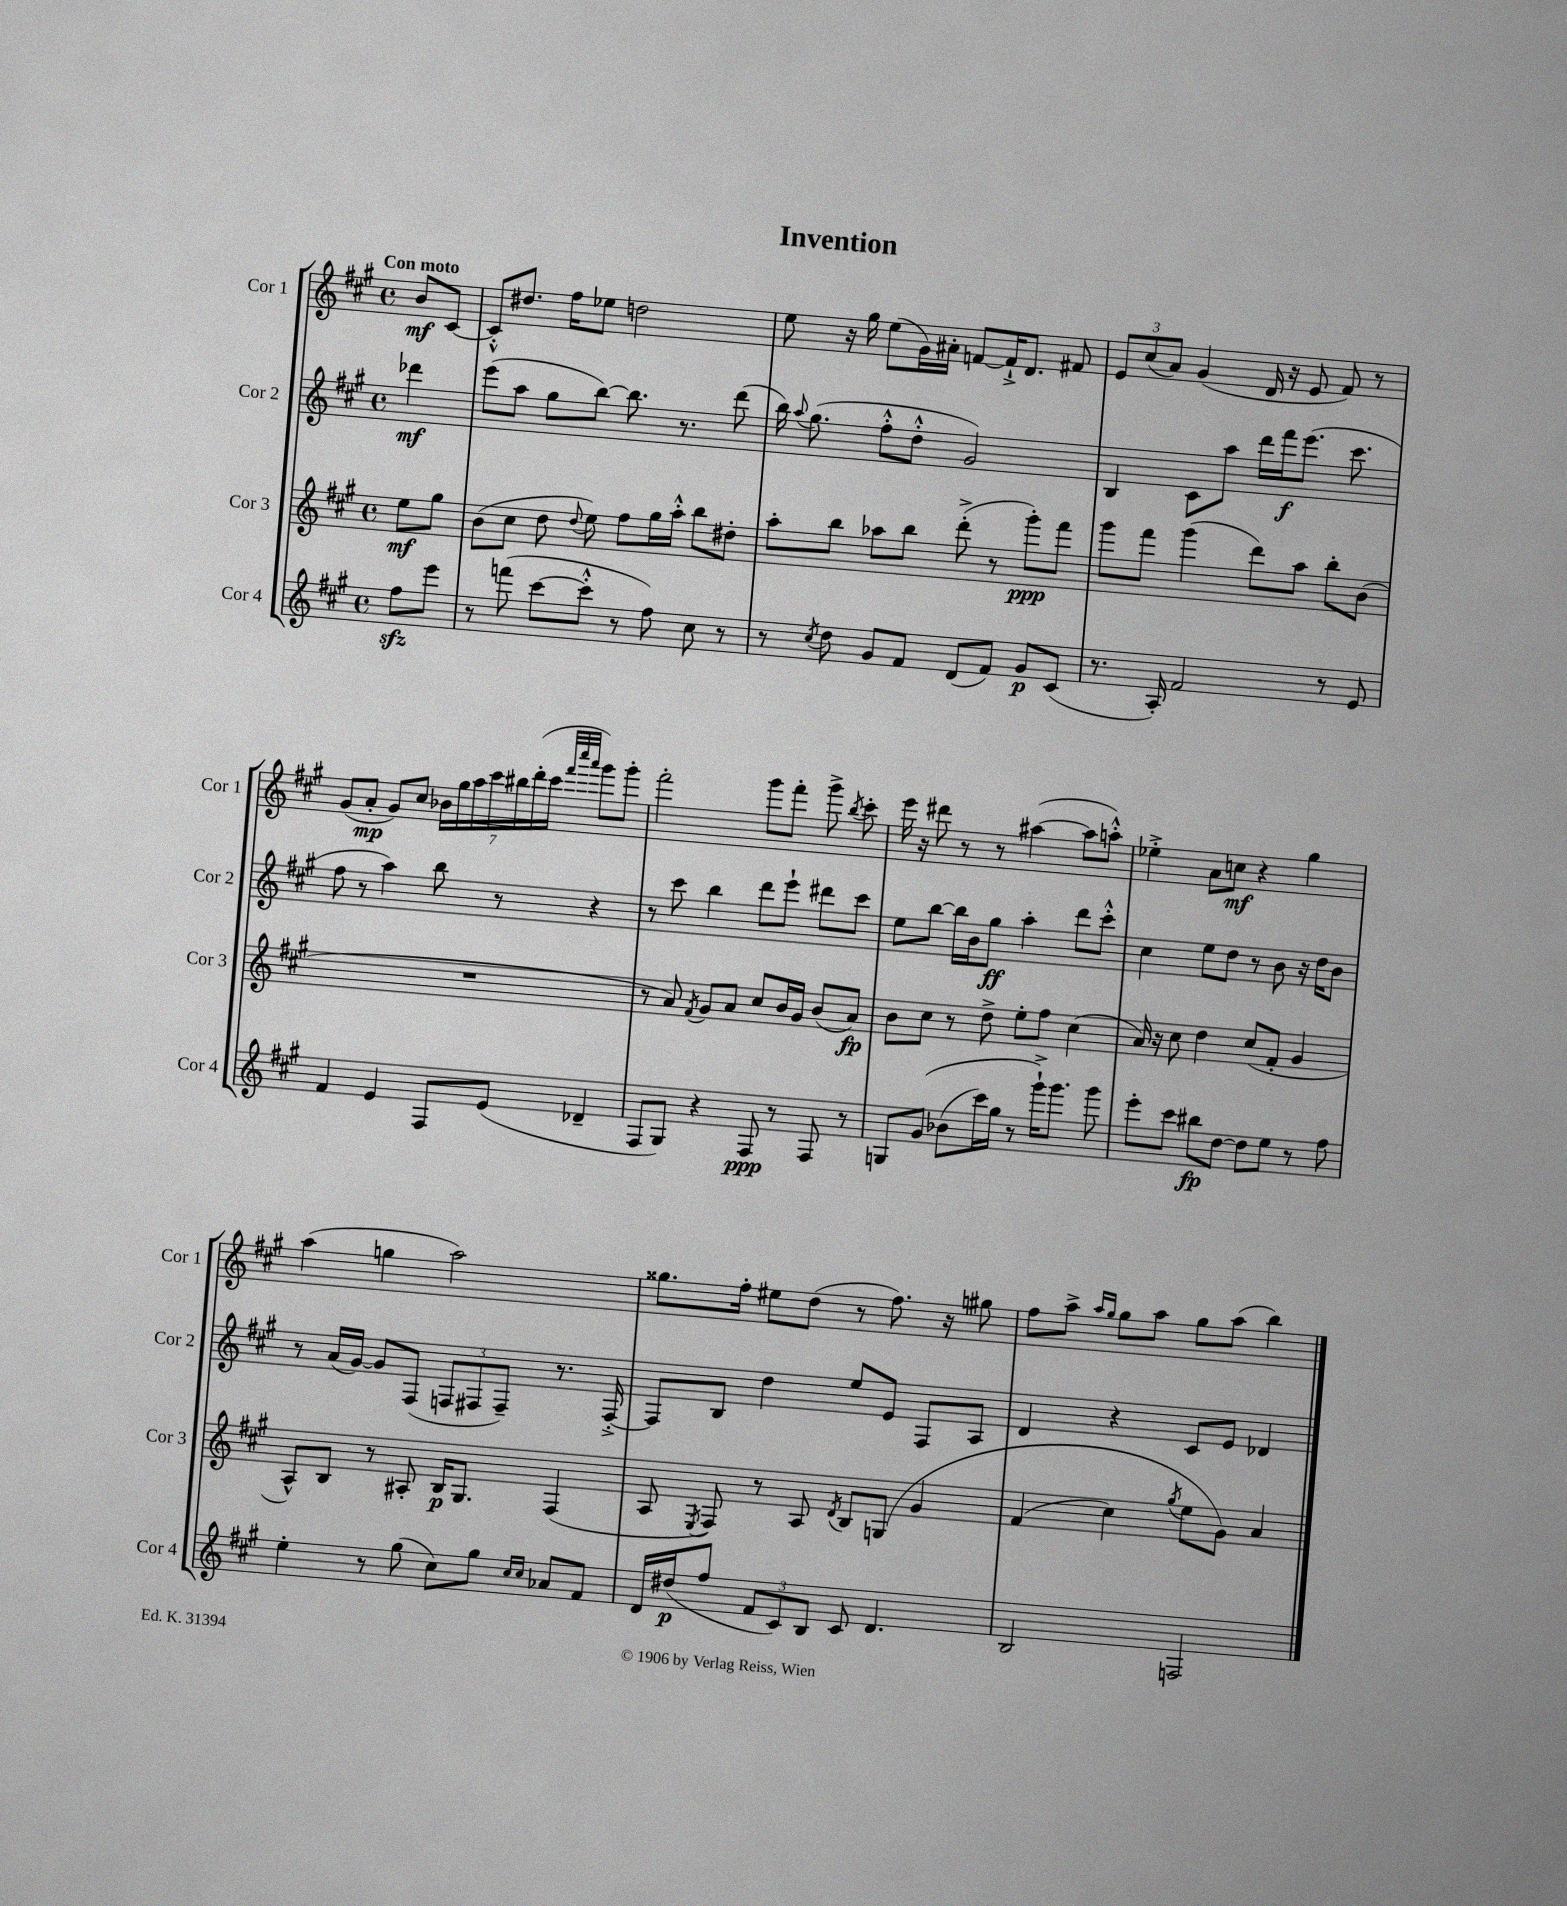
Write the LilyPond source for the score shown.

\header { title = "Invention" }
<<
\new StaffGroup <<
\new Staff = "s0" \with { instrumentName = "Cor 1" shortInstrumentName = "Cor 1" } {
    \clef treble \key a \major \defaultTimeSignature \time 4/4 \partial 4 \tempo "Con moto"
    \autoBeamOff b'8[\mf cis'8]~ |
    cis'8[-.-^ dis''8.] fis''16[ ees''8] d''2 |
    e''8 r16 gis''16 e''8[( gis'16) ais'16]-. f'8[~ f'16-!-> d'8.] fis'8 |
    \tuplet 3/2 { e'8[ cis''8( a'8]) } gis'4( d'16 r16 e'8 fis'8) r8 |
    gis'8[( a'8]-.\mp gis'8[) cis''8] \tuplet 7/4 { bes'16[ gis''16 a''16 cis'''16 bis''16 d'''16-.( cis'''16] } \grace { fis'''32[ cis''''32 a'''32] } gis'''8[) gis'''8]-. |
    fis'''2-. gis'''8[ fis'''8]-. gis'''8-> \acciaccatura { b''8 } cis'''8-. |
    e'''16 r16 dis'''8 r8 r8 ais''4~( ais''8[ a''8]-.-^) |
    ees''4-.-> a'8[ c''8]\mf r4 gis''4 |
    a''4( g''4 a''2) |
    gisis''8.[ fis''16]-. eis''8[ d''8]( r8 fis''8.) r16 gis''8 |
    fis''8[ a''8]-> \grace { a''16[ gis''16] } gis''8[ a''8] gis''8[ a''8]( b''4) \bar "|." |
}
\new Staff = "s1" \with { instrumentName = "Cor 2" shortInstrumentName = "Cor 2" } {
    \clef treble \key a \major \defaultTimeSignature \time 4/4 \partial 4
    \autoBeamOff des'''4\mf |
    e'''8[( a''8] gis''8[ b''8]~) b''8. r8. d'''8( |
    b''16) \appoggiatura { a''8 } gis''8.( fis''8[-.-^ d''8]-.-^ gis'2) |
    b4 cis'8[ a''8] d'''16[ fis'''16\f e'''8.]( cis'''8. |
    fis''8 r8 a''4) b''8 r8 r4 |
    r8 cis'''8 b''4 d'''8[ e'''8]-! dis'''8[ cis'''8] |
    e''8[ b''8]~ b''16[ b'16 gis''8]\ff a''4-. d'''8[ cis'''8]-.-^ |
    cis''4 e''8[ d''8] r8 b'8 r16 d''16[ b'8] |
    r8 a'16[( gis'16]~) gis'8[ fis8]( \tuplet 3/2 { f8[ fis8 fis8]--) } r8. fis16~-.-> |
    fis8[ b8] d''4 e''8[ e'8] fis8[ a8] |
    d'4 r4 cis'8[ e'8] des'4 \bar "|." |
}
\new Staff = "s2" \with { instrumentName = "Cor 3" shortInstrumentName = "Cor 3" } {
    \clef treble \key a \major \defaultTimeSignature \time 4/4 \partial 4
    \autoBeamOff e''8[\mf gis''8] |
    b'8[( cis''8] d''8 \appoggiatura { d''8 } e''8) fis''8[ gis''16 a''16]-.-^ b''8[ dis''8]-. |
    a''8[-. b''8] aes''8[ b''8] d'''8-.->( r8 gis'''8[-.\ppp) fis'''8] |
    gis'''8[ fis'''8] gis'''4( d'''8[) a''8] b''8[-. b'8]( |
    R1 |
    r8 a'8) \acciaccatura { fis'8 } gis'8[ a'8] cis''8[ b'16 gis'16] b'8[( a'8]\fp) |
    b'8[ cis''8] r8 d''8-> e''8[-. fis''8] cis''4( |
    a'16) r16 cis''8 d''4 cis''8[( fis'8]-. gis'4 |
    a8[-^) b8] r8 ais8-. b16[\p gis8.] fis4( |
    a8 \acciaccatura { e8 } fis8) r8 a8 \acciaccatura { d'8 } b8[ g8]\( gis'4 |
    fis'4( cis''4) \acciaccatura { gis''8 } e''8[ gis'8]\) a'4 \bar "|." |
}
\new Staff = "s3" \with { instrumentName = "Cor 4" shortInstrumentName = "Cor 4" } {
    \clef treble \key a \major \defaultTimeSignature \time 4/4 \partial 4
    \autoBeamOff fis''8[\sfz e'''8] |
    r8 f'''8( cis'''8[~ cis'''8]-.-^ r8 fis''8) cis''8 r8 |
    r8 \acciaccatura { cis''8 } d''8 gis'8[ fis'8] d'8[( fis'8]) gis'8[\p cis'8]( |
    r8. a16-.) fis'2 r8 e'8 |
    fis'4 e'4 fis8[ e'8]( des'4-- |
    fis8[ gis8]) r4 fis8\ppp r8 fis8 r8 |
    g8[ gis'8]\( bes'8[( cis'''16) gis''16] r8 gis'''16[-!->\) gis'''8.] gis'''8 |
    e'''8[-. cis'''8] bis''8[\fp d''8]~ d''8[ e''8] r8 fis''8 |
    e''4-. r8 gis''8( cis''8[) gis''8] \grace { cis''16[ cis''16] } aes'8[ fis'8] |
    d'16[ dis''16\p( fis''8] \tuplet 3/2 { fis'8[ cis'8) b8] } cis'8 d'4. |
    b2 f2 \bar "|." |
}
>>
>>
\layout { \context { \Score \remove "Bar_number_engraver" } }
